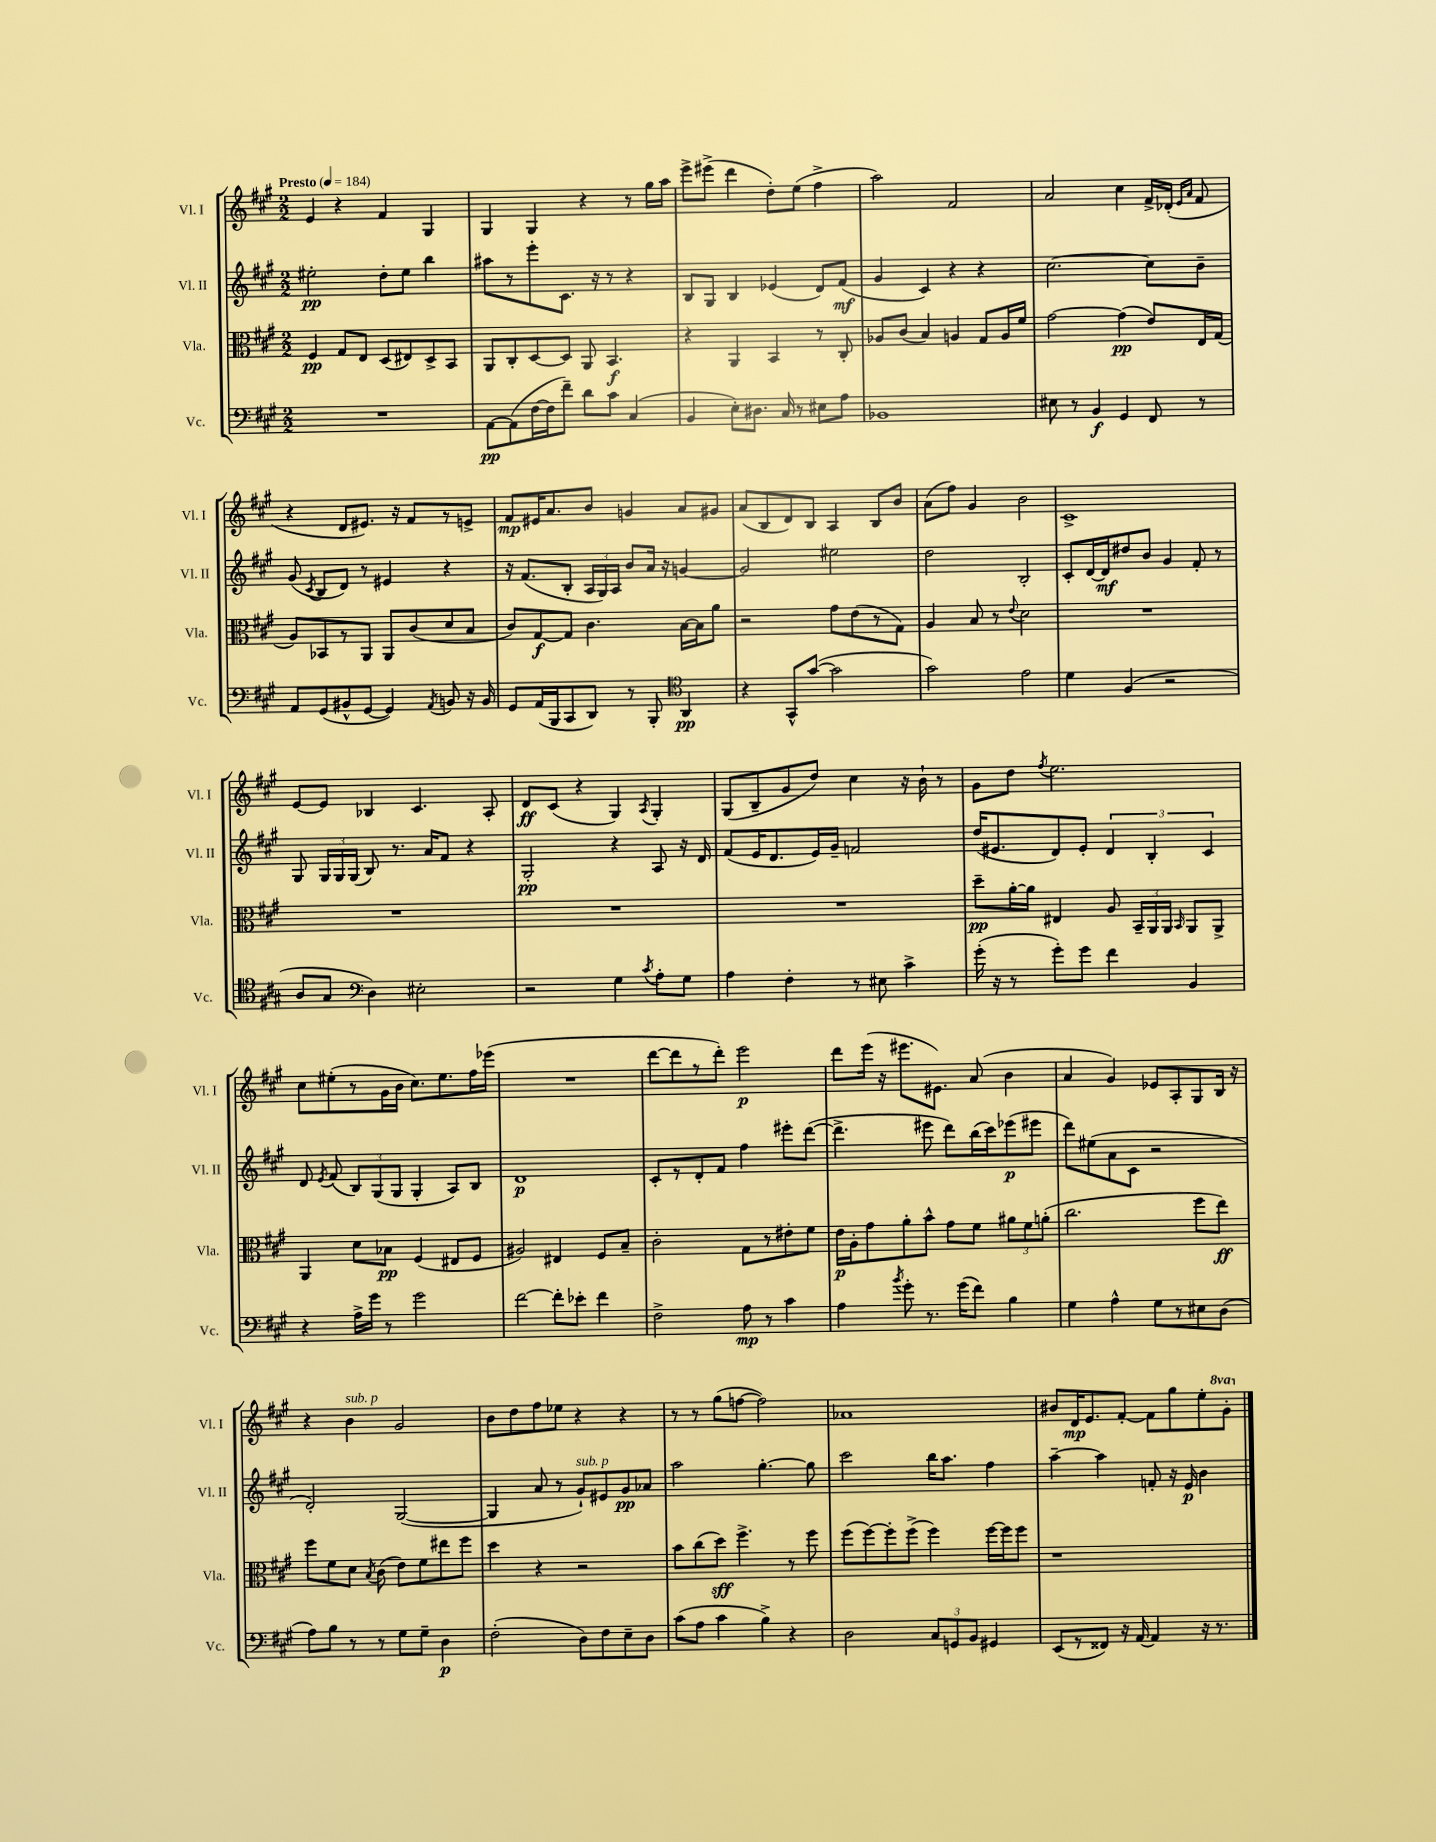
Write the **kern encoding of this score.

**kern	**kern	**kern	**kern
*staff4	*staff3	*staff2	*staff1
*clefF4	*clefC3	*clefG2	*clefG2
*k[f#c#g#]	*k[f#c#g#]	*k[f#c#g#]	*k[f#c#g#]
*M2/2	*M2/2	*M2/2	*M2/2
*MM184	*MM184	*MM184	*MM184
1r	4F#	2ee#'	4e
.	8G#	.	4r
.	8E	.	.
.	(8D	8dd'	4f#
.	8E#)	8ee#	.
.	8D^	4bb	4G#
.	8BB	.	.
=	=	=	=
[8AA	8AA	8aa#	4G#
(8AA]	8C#'	8r	.
[16F#	[8D	8eee'	4G#
16F#]	.	.	.
8f#~)	8D]	8.c#	.
8d	8AA	.	4r
.	.	16r	.
8c#	4.BB	8r	.
(4C#	.	4r	8r
.	.	.	16gg#
.	.	.	16aa
=	=	=	=
4BB	4r	8B	8eee^
.	.	8G#	(8eee#^
8E')	4AA	4B	4ddd
8.D#	.	.	.
.	4BB	(4e-	8dd')
16C#	.	.	.
8r	.	.	(8ee
8E#	8r	8d)	4ff#^
8A	8C#'	(8f#	.
=	=	=	=
1BB-	8A-	4g#	2aa)
.	(8c#	.	.
.	4B)	4c#)	.
.	4A	4r	2f#
.	8G#	4r	.
.	16A	.	.
.	16f#	.	.
=	=	=	=
8E#	[2g#	[2.cc#	2a
8r	.	.	.
4BB	.	.	.
4GG#	(4g#]	.	4cc#
8FF#	8e)	8cc#]	16f#^
.	.	.	(16d-'
.	.	.	16qqe
.	.	.	16qqa
8r	16E	8b~	8f#
.	(16G#	.	.
=	=	=	=
8AA	8A)	(8g#	4r
.	.	8qc#	.
(8GG#	8BB-	8B	.
8BB#^^	8r	8d)	8d
[8GG#	8AA	8r	8.e#)
4GG#])	8AA	4e#	.
.	.	.	16r
.	(8c#	.	8f#
8qAA	.	.	.
8BB	8d	4r	8r
16r	8B	.	8e^
16BB	.	.	.
=	=	=	=
8GG#	8c#)	16r	8f#
.	.	(8.f#	.
(16AA	[8G#	.	16e#
16BBB	.	.	8.a
8CC#	8G#]	8B'	.
8DD)	4.c#	24A	8b
.	.	24G#)	.
.	.	24A	.
8r	.	8b	4g
8BBB'	.	16a	.
.	.	16r	.
*clefC4	*	*	*
4AA	[16B	[4g	8a
.	16B]	.	.
.	8a	.	8g#
=	=	=	=
4r	2r	2g]	(8a
.	.	.	8B
8GG#^^	.	.	8d)
([8g#	.	.	8B
2g#]	8g#	2ee#	4A
.	(8e	.	.
.	8r	.	8B
.	8G#)	.	8b
=	=	=	=
2g#)	4A	2dd	(8a
.	.	.	8ff#)
.	8B	.	4g#
.	8r	.	.
.	8qqe	.	.
2e	2d	2B'	2b
=	=	=	=
4d	1r	8c#'	1c#^
.	.	[16d	.
.	.	16d]	.
(4F#	.	8dd#	.
.	.	8b	.
2r	.	4g#	.
.	.	8f#'	.
.	.	8r	.
=	=	=	=
8A	1r	8G#	[8e
8G#	.	24G#	8e]
.	.	24G#	.
.	.	(24G#	.
*clefF4	*	*	*
4D)	.	8B)	4B-
.	.	8.r	.
2E#'	.	.	4.c#
.	.	16a	.
.	.	8f#	.
.	.	4r	.
.	.	.	8A'
=	=	=	=
2r	1r	2G#'	8d
.	.	.	(8c#
.	.	.	4r
4G#	.	4r	4G#)
8qc#	.	.	8qA
8A'	.	8A	4G#'
8G#	.	16r	.
.	.	16d	.
=	=	=	=
4A	1r	(8f#	(8G#
.	.	16e	8B~
.	.	8.d	.
4F#'	.	.	8g#
.	.	16e)	8dd)
.	.	16g#~	.
8r	.	2f	4cc#
8E#	.	.	.
4c#^	.	.	16r
.	.	.	16b`
.	.	.	8r
=	=	=	=
(16g#'	8dd~	(16dd	8g#
16r	.	8.e#	.
8r	[16a'	.	8dd
.	16a]	.	.
.	.	.	8qff#
8g#')	4E#	8d)	2.ee
8g#	.	8e#'	.
4f#	8A	6d	.
.	24BB~	.	.
.	24AA	6B'	.
.	24AA	.	.
.	16qqBB	.	.
4BB	8AA	.	.
.	.	6c#	.
.	8AA^	.	.
=	=	=	=
4r	4AA	8d	8cc#
.	.	8qe	.
.	.	(8f#	(8ee#'
16A^	8d	12B)	8r
16g#	.	.	.
.	.	(12G#	.
8r	8B-	.	16g#
.	.	12G#	.
.	.	.	16b
2g#	(4F#	4G#'	8.cc#)
.	.	.	8.ee#
.	8E#	8A)	.
.	8F#	8B	16ff#
.	.	.	(16eee-
=	=	=	=
[2f#	2A#)	1d	1r
8f#']	4E#	.	.
8e-'	.	.	.
4f#	8F#	.	.
.	8B~	.	.
=	=	=	=
2F#^	2c#'	8c#'	[8ddd
.	.	8r	8ddd]
.	.	8d'	8r
.	.	8f#	8ddd')
8A	8G#	4ff#	2eee
8r	8r	.	.
4c#	8e#'	8eee#'	.
.	8f#	([8ddd	.
=	=	=	=
4A	16e	4.ddd^]	8ddd
.	16A'	.	.
.	8g#	.	(16eee
.	.	.	16r
8qb	.	.	.
8g#'	8a'	.	8.eee#
8.r	8b^^	8eee#	.
.	.	.	8.e#)
.	8g#	8ddd)	.
(16g#	.	.	.
8f#)	8f#	(16bb	(8a
.	.	16ccc#)	.
4B	12a#	(8eee-	4b
.	12f#	.	.
.	.	8eee#	.
.	(12a'	.	.
=	=	=	=
4G#	2.cc#	8ddd)	4a
.	.	(8ee#	.
4A^^	.	8a	4g#)
.	.	8c#	.
8G#	.	2r	8e-
8r	.	.	8A'
8E#	8ff#	.	8G#
(8D	8ee)	.	16B
.	.	.	16r
=	=	=	=
8A)	8ff#	2d')	4r
8B	8f#	.	.
8r	8d	.	4b
.	8qB	.	.
8r	(8c#	.	.
8G#	8e)	([2G#	2g#
8G#~	8f#	.	.
4D	8ee#	.	.
.	8ff#	.	.
=	=	=	=
(2F#'	4dd	4G#]	8b
.	.	.	8dd
.	4r	8a	8ff#
.	.	8r	8ee-
8D)	2r	8g#`)	4r
8F#	.	8e#	.
8E~	.	8g#	4r
8D	.	8a-	.
=	=	=	=
(8c#	8b	2aa	8r
8A	(8cc#	.	8r
4c#	8dd)	.	(8gg#
.	4.ff#^	.	[8ff
4B^)	.	[4.gg#'	2ff])
4r	8r	.	.
.	8ff#	8gg#]	.
=	=	=	=
2D	(8ff#	2ccc#	1a-
.	[8ff#)	.	.
.	8ff#']	.	.
.	(8ff#^	.	.
12C#	4ff#)	16bb	.
.	.	8.aa	.
12GG	.	.	.
12BB	.	.	.
4GG#	[16ff#	4ff#	.
.	16ff#]	.	.
.	8ff#	.	.
=	=	=	=
(8EE	1r	[4aa~	8b#
8r	.	.	16d
.	.	.	8.e
8FF##)	.	4aa]	.
16r	.	.	[8f#'
[16AA	.	.	.
4AA]	.	8f'	8f#]
.	.	16r	8gg#
.	.	16e	.
16r	.	4b	8ee'
8.r	.	.	.
.	.	.	8gg#'
==	==	==	==
*-	*-	*-	*-
